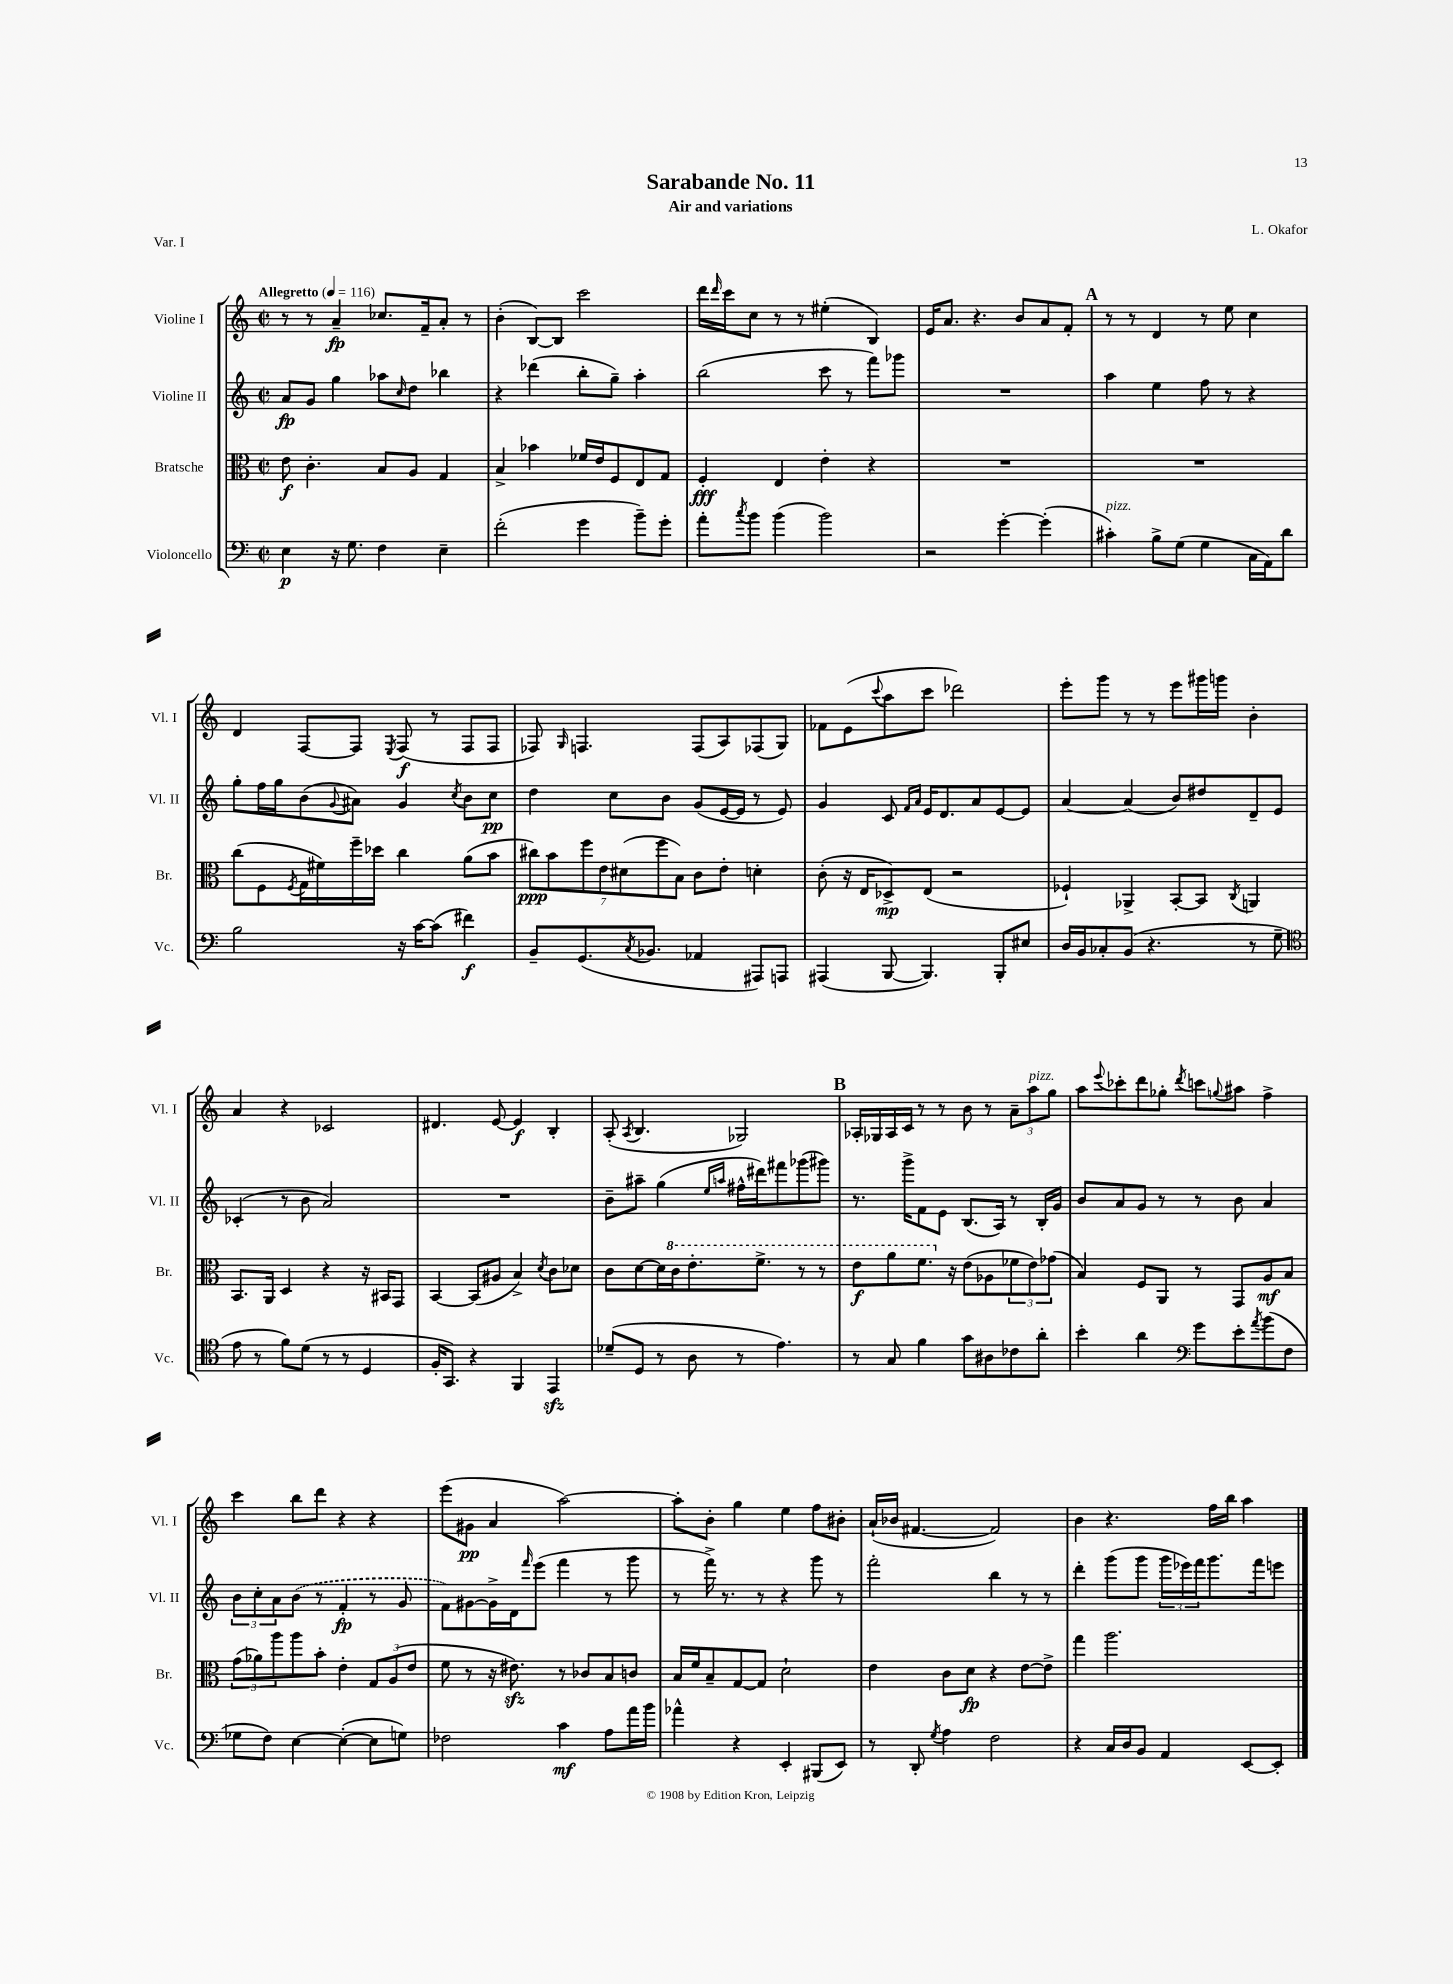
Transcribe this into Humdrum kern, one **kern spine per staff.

**kern	**dynam	**kern	**dynam	**kern	**dynam	**kern	**dynam
*part4	*part4	*part3	*part3	*part2	*part2	*part1	*part1
*staff4	*staff4	*staff3	*staff3	*staff2	*staff2	*staff1	*staff1
*I"Violoncello	*	*I"Bratsche	*	*I"Violine II	*	*I"Violine I	*
*I'Vc.	*	*I'Br.	*	*I'Vl. II	*	*I'Vl. I	*
*clefF4	*	*clefC3	*	*clefG2	*	*clefG2	*
*k[]	*	*k[]	*	*k[]	*	*k[]	*
*M2/2	*	*M2/2	*	*M2/2	*	*M2/2	*
*met(c|)	*	*met(c|)	*	*met(c|)	*	*met(c|)	*
*MM116	*	*MM116	*	*MM116	*	*MM116	*
=1	=1	=1	=1	=1	=1	=1	=1
!	!	!	!	!	!	!LO:TX:a:B:t=Allegretto	!
4E\	p	8e\	f	8a/L	fp	8r	.
.	.	4.c'\	.	8g/J	.	8r	.
16r	.	.	.	4gg\	.	4a~/	fp
8.G\	.	.	.	.	.	.	.
4F\	.	8B/L	.	8aa-X\L	.	8.cc-X/L	.
.	.	.	.	16qqcc/	.	.	.
.	.	8A/J	.	8dd\J	.	.	.
.	.	.	.	.	.	16f~/k	.
4E~\	.	4G/	.	4bb-X\	.	8a'/J	.
.	.	.	.	.	.	8r	.
=2	=2	=2	=2	=2	=2	=2	=2
(2f'\	.	4B^/	.	4r	.	(4b'\	.
.	.	4b-X\	.	(4ddd-X\	.	[8B/L)	.
.	.	.	.	.	.	8B/J]	.
4g\	.	16f-X/LL	.	8bb'\L	.	2ccc\	.
.	.	16e/J	.	.	.	.	.
.	.	8F/	.	8gg~\J)	.	.	.
8b~\L)	.	8E/	.	4aa'\	.	.	.
8g'\J	.	8G/J	.	.	.	.	.
=3	=3	=3	=3	=3	=3	=3	=3
8a'\L	.	4F'/	fff	(2bb\	.	16ddd\LL	.
.	.	.	.	.	.	16qqddd/	.
.	.	.	.	.	.	16ccc\J	.
8qcc/	.	.	.	.	.	.	.
8b\J	.	.	.	.	.	8cc\J	.
(4b\	.	4E/	.	.	.	8r	.
.	.	.	.	.	.	8r	.
2b\)	.	4e'\	.	8ccc\	.	(4ee#X'\	.
.	.	.	.	8r	.	.	.
.	.	4r	.	8fff\L)	.	4B/)	.
.	.	.	.	8ggg-X\J	.	.	.
=4	=4	=4	=4	=4	=4	=4	=4
2r	.	1r	.	1r	.	16e/KL	.
.	.	.	.	.	.	8.a/J	.
.	.	.	.	.	.	4.r	.
[4g'\	.	.	.	.	.	.	.
.	.	.	.	.	.	8b/L	.
(4g'\]	.	.	.	.	.	8a/	.
.	.	.	.	.	.	8f'/J	.
!!LO:REH:place=s1:t=A
=5	=5	=5	=5	=5	=5	=5	=5
!LO:TX:a:i:t=pizz.	!	!	!	!	!	!	!
4c#X'\)	.	1r	.	4aa\	.	8r	.
.	.	.	.	.	.	8r	.
8B^\L	.	.	.	4ee\	.	4d/	.
(8G\J	.	.	.	.	.	.	.
4G\	.	.	.	8ff\	.	8r	.
.	.	.	.	8r	.	8ee\	.
16C\LL	.	.	.	4r	.	4cc\	.
16AA\J)	.	.	.	.	.	.	.
8d\J	.	.	.	.	.	.	.
!!LO:LB:g=z
=6	=6	=6	=6	=6	=6	=6	=6
2B\	.	(8cc\L	.	8gg'\L	.	4d/	.
.	.	8F\	.	16ff\L	.	.	.
.	.	.	.	16gg\J	.	.	.
.	.	8qF/	.	.	.	.	.
.	.	16G\L	.	(8b\	.	[8F/L	.
.	.	16f#X\)	.	.	.	.	.
.	.	.	.	8qqg/	.	.	.
.	.	16ff~\	.	8a#X\J)	.	8F/J]	.
.	.	16dd-X\JJ	.	.	.	.	.
.	.	.	.	.	.	8qE/	.
16r	.	4cc\	.	4g/	.	(8F/	f
[16c\KL	.	.	.	.	.	.	.
(8c\J]	.	.	.	.	.	8r	.
.	.	.	.	8qcc/	.	.	.
4f#X\)	f	(8a\L	.	8b\L	.	8F/L	.
.	.	8b\J	.	8cc\J	pp	8F/J	.
=7	=7	=7	=7	=7	=7	=7	=7
8BB~/L	.	14cc#X\L)	ppp	4dd\	.	8F-X/)	.
.	.	14b\	.	.	.	.	.
.	.	.	.	.	.	16qqG/	.
(8.GG/	.	.	.	.	.	4.Fn/	.
.	.	14ff\	.	.	.	.	.
.	.	14e\	.	.	.	.	.
.	.	.	.	8cc\L	.	.	.
.	.	(14d#X\	.	.	.	.	.
8qC/	.	.	.	.	.	.	.
8.BB-X/J	.	.	.	.	.	.	.
.	.	14ff\	.	.	.	.	.
.	.	.	.	8b\J	.	.	.
.	.	14B\J)	.	.	.	.	.
4AA-X/	.	8c\L	.	(8g/L	.	(8F/L	.
.	.	8e'\J	.	[16e/L	.	8A/)	.
.	.	.	.	16e/JJ]	.	.	.
8AAA#X/L)	.	4dn'\	.	8r	.	(8F-X/	.
8AAAn/J	.	.	.	8e/)	.	8G/J)	.
=8	=8	=8	=8	=8	=8	=8	=8
(4AAA#X/	.	(8c'\	.	4g/	.	8f-X\L	.
.	.	16r	.	.	.	(8e\	.
.	.	16E/KL	.	.	.	.	.
.	.	.	.	.	.	8qqccc/	.
[8BBB/	.	8D-X^/)	mp	8c/	.	8aa\	.
.	.	.	.	16qqf/LL	.	.	.
.	.	.	.	16qqa/JJ	.	.	.
4.BBB/])	.	(8E/J	.	16e/KL	.	8ccc\J	.
.	.	.	.	8.d/	.	.	.
.	.	2r	.	.	.	2ddd-X\)	.
.	.	.	.	8a/	.	.	.
8BBB'/L	.	.	.	[8e/	.	.	.
8E#X/J	.	.	.	8e/J]	.	.	.
=9	=9	=9	=9	=9	=9	=9	=9
16D/LL	.	4F-X`/)	.	[4a/	.	8eee'\L	.
16BB/J	.	.	.	.	.	.	.
8C-X'/	.	.	.	.	.	8ggg\J	.
(8BB/J	.	4AA-X^/	.	(4a/]	.	8r	.
4.r	.	.	.	.	.	8r	.
.	.	[8BB'/L	.	8b/L)	.	8eee\L	.
.	.	8BB/J]	.	8dd#X/	.	16ggg#X\L	.
.	.	.	.	.	.	16gggn\JJ	.
.	.	8qC/	.	.	.	.	.
8r	.	4AAn/	.	8d~/	.	4b'\	.
8G~\	.	.	.	8e/J	.	.	.
!!LO:LB:g=z
=10	=10	=10	=10	=10	=10	=10	=10
*clefC4	*	*	*	*	*	*	*
8e\	.	8.BB/L	.	(4c-X'/	.	4a/	.
8r	.	.	.	.	.	.	.
.	.	16AA/Jk	.	.	.	.	.
8f\L)	.	4D/	.	8r	.	4r	.
(8d\J	.	.	.	8b\	.	.	.
8r	.	4r	.	2a/)	.	2c-X/	.
8r	.	.	.	.	.	.	.
4D/	.	16r	.	.	.	.	.
.	.	16BB#X/KL	.	.	.	.	.
.	.	8GG/J	.	.	.	.	.
=11	=11	=11	=11	=11	=11	=11	=11
16F'/KL	.	[4BB/	.	1r	.	4.d#X/	.
8.GG/J)	.	.	.	.	.	.	.
4r	.	(8BB/L]	.	.	.	.	.
.	.	8A#X/J	.	.	.	[8e/	.
4FF/	.	4B^/)	.	.	.	4e/]	f
.	.	8qd/	.	.	.	.	.
4EEzz/	.	8c\L	.	.	.	4B'/	.
.	.	8d-X\J	.	.	.	.	.
=12	=12	=12	=12	=12	=12	=12	=12
(8d-X~/L	.	8c\L	.	8b~\L	.	(8A'/	.
.	.	.	.	.	.	8qA/	.
8D/J	.	[8d\	.	8aa#X~\J	.	4.B/	.
8r	.	16d\L]	.	(4gg\	.	.	.
*	*	*8va	*	*	*	*	*
.	.	16cc\J	.	.	.	.	.
8A\	.	8.ee'\	.	.	.	.	.
.	.	.	.	16qqee/LL	.	.	.
.	.	.	.	16qqaan/JJ	.	.	.
8r	.	.	.	16ff#X^^\LL	.	2G-X/)	.
.	.	8.ff^\J	.	16ddd#X\J)	.	.	.
4.e\)	.	.	.	8fff#X\	.	.	.
.	.	8r	.	(8ggg-X\	.	.	.
.	.	8r	.	8ggg#X\J)	.	.	.
!!LO:REH:place=s1:t=B
=13	=13	=13	=13	=13	=13	=13	=13
8r	.	8ee\L	f	8.r	.	16A-X'/LL	.
.	.	.	.	.	.	16G-X/	.
8G/	.	8aa\	.	.	.	16A-/	.
.	.	.	.	16ggg^\KL	.	16c/JJ	.
4f\	.	8.ff\J	.	8f\	.	8r	.
.	.	.	.	8e\J	.	8r	.
*	*	*X8va	*	*	*	*	*
.	.	16r	.	.	.	.	.
8g\L	.	(8e\L	.	(8.B/L	.	8b\	.
8A#X\	.	8A-X\	.	.	.	8r	.
.	.	.	.	16A/Jk)	.	.	.
8c-X\	.	12f-X\	.	8r	.	12a~\L	.
!	!	!	!	!	!	!LO:TX:a:i:t=pizz.	!
.	.	12e\)	.	.	.	12aa\	.
8a'\J	.	.	.	16B'/LL	.	.	.
.	.	(12g-X\J	.	.	.	12gg\J	.
.	.	.	.	16g/JJ	.	.	.
=14	=14	=14	=14	=14	=14	=14	=14
4b'\	.	4B/)	.	8b/L	.	8aa\L	.
.	.	.	.	.	.	8qqeee/	.
.	.	.	.	8a/	.	8ccc-X'\	.
4a\	.	8F/L	.	8g/J	.	8ddd\	.
.	.	8AA/J	.	8r	.	8gg-X'\J	.
*clefF4	*	*	*	*	*	*	*
.	.	.	.	.	.	8qddd/	.
8g\L	.	8r	.	8r	.	8cccn\L	.
.	.	.	.	.	.	8qqggn/	.
8e'\	.	8GG/L	.	8b\	.	8aa#X\J	.
8qa/	.	.	.	.	.	.	.
(8b\	.	8A/	mf	4a/	.	4ff^\	.
8F\J	.	8B/J	.	.	.	.	.
!!LO:LB:g=z
=15	=15	=15	=15	=15	=15	=15	=15
8G-X\L	.	(12g\L	.	12b\L	.	4ccc\	.
.	.	12a-X\)	.	12cc'\	.	.	.
8F\J)	.	.	.	.	.	.	.
.	.	12aa\	.	12a\	.	.	.
[4E\	.	8aa\	.	(8b\J	.	8bb\L	.
.	.	8b'\J	.	8r	.	8ddd\J	.
(4E'\_	.	4e'\	.	4f'/	fp	4r	.
8E\L]	.	12G/L	.	8r	.	4r	.
.	.	(12A/	.	.	.	.	.
8Gn\J)	.	.	.	8g/	.	.	.
.	.	12e/J	.	.	.	.	.
=16	=16	=16	=16	=16	=16	=16	=16
2F-X\	.	8f\	.	8f\L)	.	(8eee\L	.
.	.	8r	.	[8g#X\	.	8g#X\J	pp
.	.	16r	.	16g#^\L]	.	4a/	.
.	.	8.e#Xzz\)	.	16d\J	.	.	.
.	.	.	.	16qqfff/	.	.	.
.	.	.	.	(8eee\J	.	.	.
4c\	mf	8r	.	4fff\	.	[2aa\)	.
.	.	8c-X/L	.	.	.	.	.
8A\L	.	8B/	.	8r	.	.	.
16a\L	.	8cn/J	.	8ggg\	.	.	.
16b\JJ	.	.	.	.	.	.	.
=17	=17	=17	=17	=17	=17	=17	=17
4a-X^^\	.	16B/LL	.	8r	.	8aa'\L]	.
.	.	16f/J	.	.	.	.	.
.	.	8B~/	.	16fff^\)	.	8b'\J	.
.	.	.	.	8.r	.	.	.
4r	.	[8G/	.	.	.	4gg\	.
.	.	8G/J]	.	8r	.	.	.
4EE'/	.	2d`\	.	4r	.	4ee\	.
(8BBB#X/L	.	.	.	8ggg\	.	8ff\L	.
8EE/J)	.	.	.	8r	.	8b#X'\J	.
=18	=18	=18	=18	=18	=18	=18	=18
8r	.	4e\	.	2fff'\	.	(16a`/LL	.
.	.	.	.	.	.	16b-X/JJ	.
8DD'/	.	.	.	.	.	[4.f#X/	.
8qG/	.	.	.	.	.	.	.
4A\	.	8c\L	.	.	.	.	.
.	.	8d\J	fp	.	.	.	.
2F\	.	4r	.	4bb\	.	2f#/])	.
.	.	[8e\L	.	8r	.	.	.
.	.	8e^\J]	.	8r	.	.	.
=19	=19	=19	=19	=19	=19	=19	=19
4r	.	4gg\	.	4ddd'\	.	4b\	.
16C/LL	.	2.aa\	.	(8ggg\L	.	4.r	.
16D/J	.	.	.	.	.	.	.
8BB/J	.	.	.	8ggg\J	.	.	.
4AA/	.	.	.	24ggg\LL	.	.	.
.	.	.	.	24eee-X\)	.	.	.
.	.	.	.	24fff\J	.	.	.
.	.	.	.	8.ggg\	.	16ff\LL	.
.	.	.	.	.	.	16bb\JJ	.
[8EE/L	.	.	.	.	.	4aa\	.
.	.	.	.	16fff\k	.	.	.
8EE'/J]	.	.	.	8eeen\J	.	.	.
==	==	==	==	==	==	==	==
*-	*-	*-	*-	*-	*-	*-	*-
